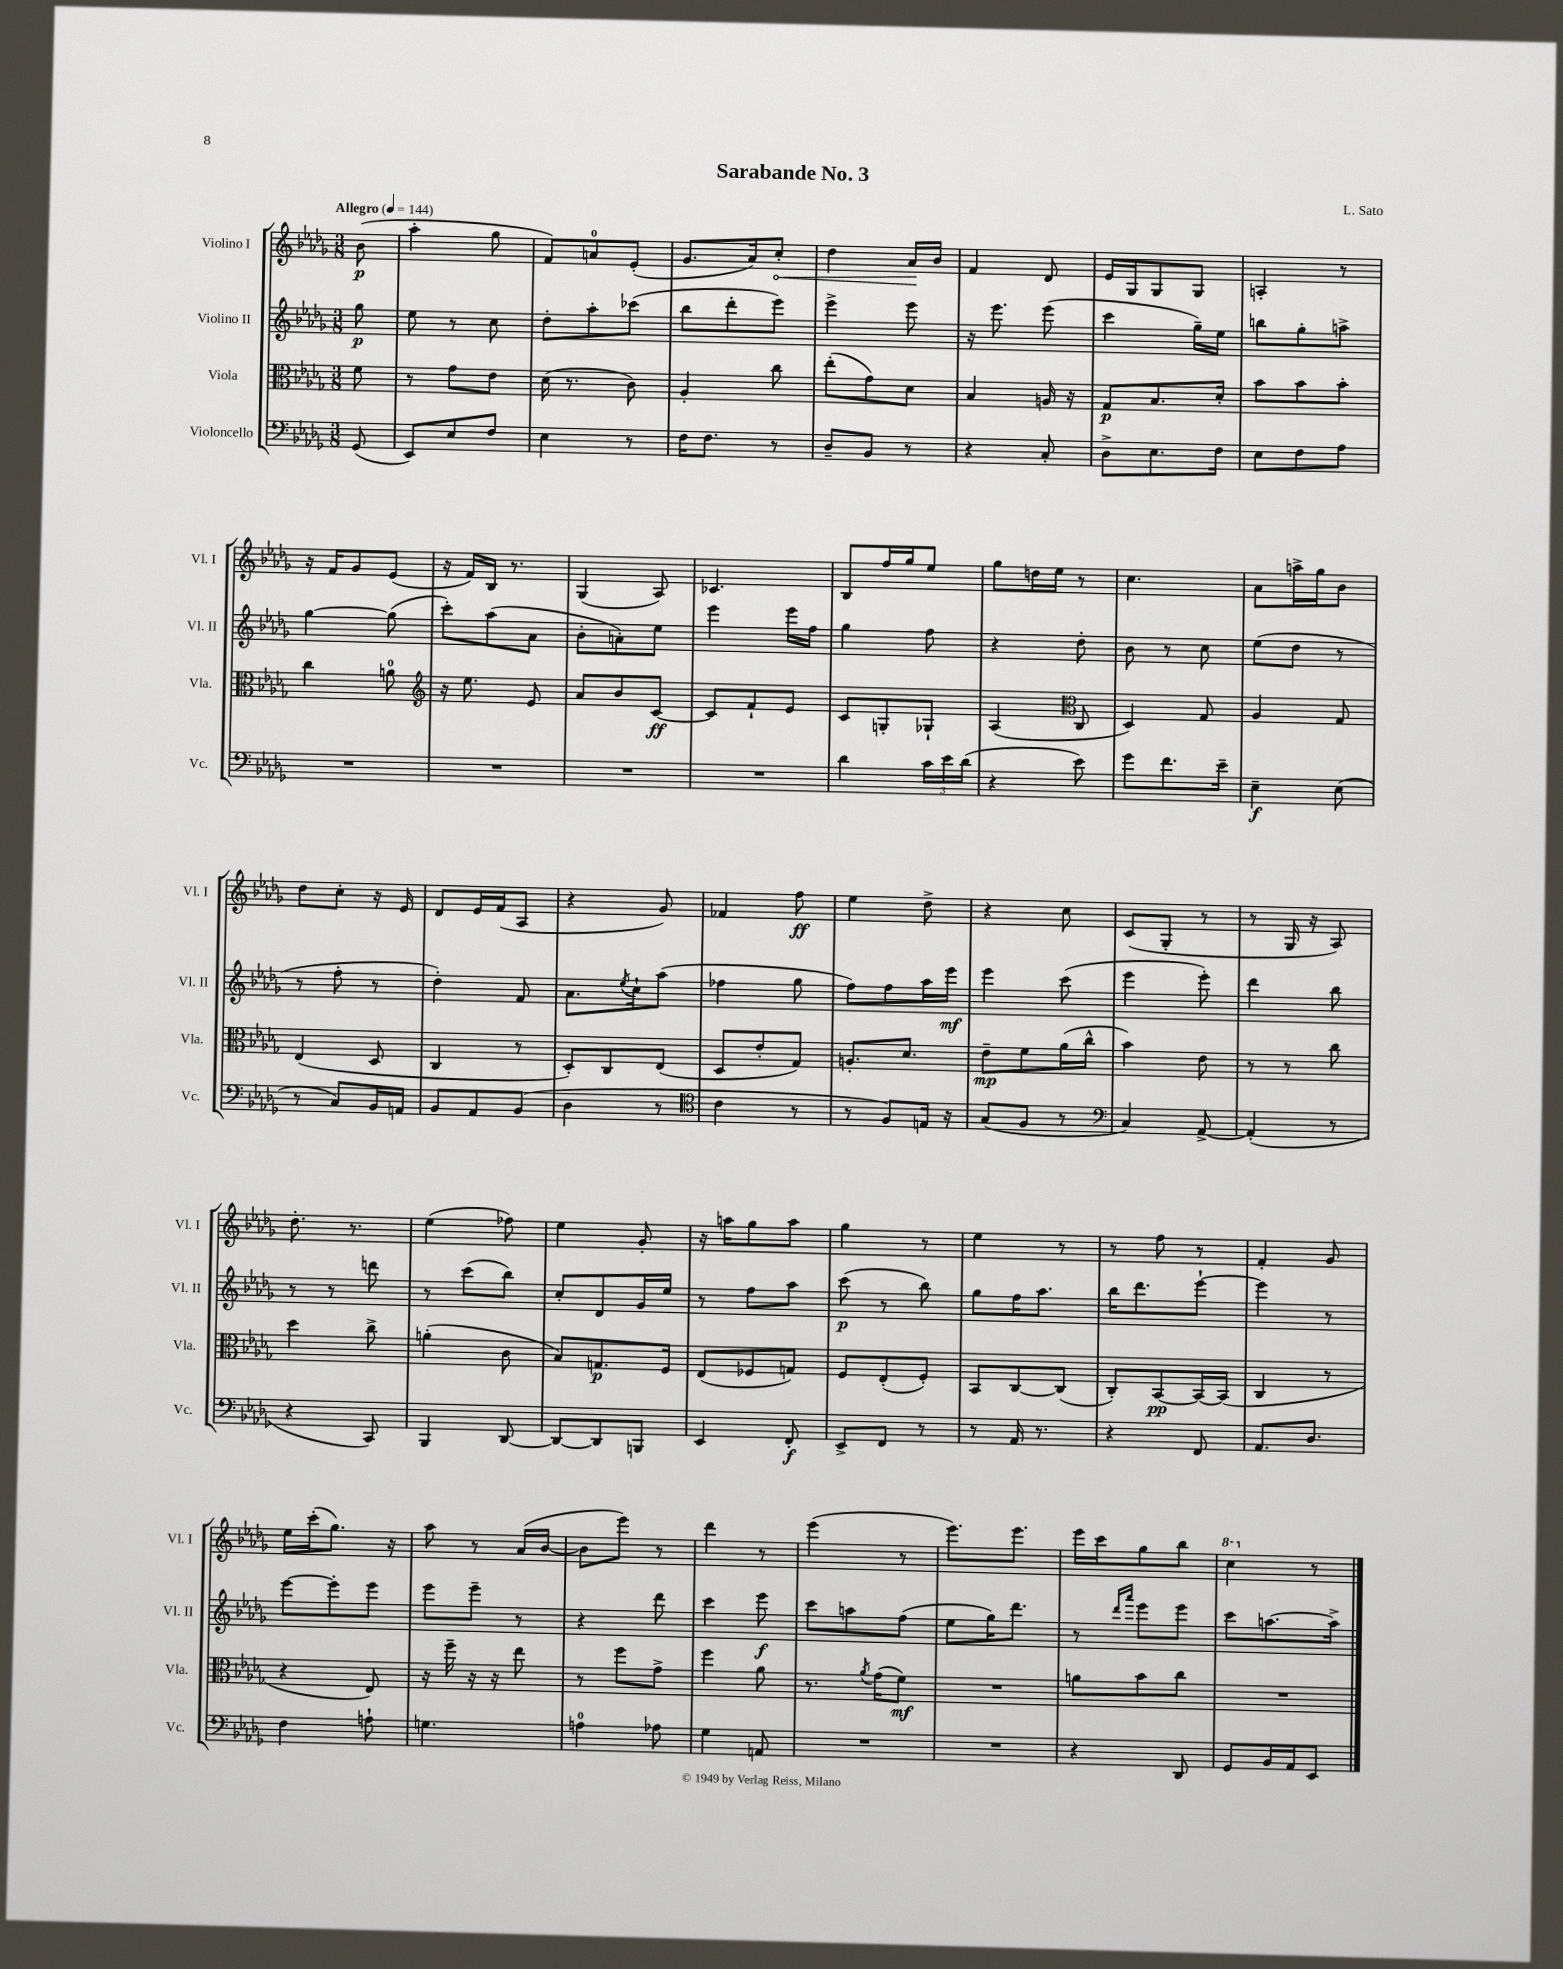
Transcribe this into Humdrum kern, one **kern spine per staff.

**kern	**kern	**kern	**kern
*staff4	*staff3	*staff2	*staff1
*clefF4	*clefC3	*clefG2	*clefG2
*k[b-e-a-d-g-]	*k[b-e-a-d-g-]	*k[b-e-a-d-g-]	*k[b-e-a-d-g-]
*M3/8	*M3/8	*M3/8	*M3/8
*MM144	*MM144	*MM144	*MM144
(8GG-	8f	8gg-	(8b-
=	=	=	=
8EE-)	8r	8ee-	4aa-'
8E-	8g-	8r	.
8F	8e-	8cc	8gg-
=	=	=	=
4E-	(16d-	8dd-'	8f)
.	8.r	.	.
.	.	8aa-'	8a
8r	8c)	(8ccc-	(8e-'
=	=	=	=
16F	4A-'	8bb-	8.g-
8.F	.	.	.
.	.	8ddd-'	.
.	.	.	16a-)
8r	8cc	8eee-)	8cc'
=	=	=	=
8D-~	(8ee-'	4eee-^	4dd-
8BB-	8g-)	.	.
8r	8d-	8eee-	16a-
.	.	.	16b-
=	=	=	=
4r	4B-	16r	4f
.	.	8.eee-	.
8C'	16A	(8eee-	8d-
.	16r	.	.
=	=	=	=
8D-^	8G-	4ccc	16e-
.	.	.	16G-
8.E-	8.B-	.	8G-
.	.	16gg-~)	8G-
16F	16d-'	16ee-	.
=	=	=	=
8E-	8b-	8bb	4A'
8F	8b-	8gg-'	.
8A-	8b-'	8aa^	8r
=	=	=	=
4.r	4cc	[4gg-	16r
.	.	.	16f
.	.	.	8g-
.	8a	(8gg-]	(8e-
=	=	=	=
*	*clefG2	*	*
4.r	16r	8ccc')	16r
.	8.ee-	.	16f)
.	.	(8aa-	16B-
.	.	.	8.r
.	8e-	8a-	.
=	=	=	=
4.r	8a-	8b-'	(4G-
.	8b-	8a')	.
.	[8c	8ee-	8A-)
=	=	=	=
4.r	8c]	4eee-	4.c-
.	8f`	.	.
.	8e-	16eee-	.
.	.	16ff	.
=	=	=	=
4d-	8c	4gg-	8B-
.	8G'	.	16ff
.	.	.	16gg-
24c	8G-`	8ff	8ee-
24e-	.	.	.
(24d-	.	.	.
=	=	=	=
4r	(4A-	4r	8gg-
.	.	.	16dd
.	.	.	16ee-
*	*clefC3	*	*
8e-)	8C	8dd-'	8r
=	=	=	=
8g-	4D-)	8b-	4.cc
8.f	.	8r	.
.	8G-	8cc	.
16e-~	.	.	.
=	=	=	=
4E-~	4A-	(8ee-	8a-
.	.	8dd-	16aa^
.	.	.	16gg-
(8E-	8G-	8r	8b-
=	=	=	=
8r	(4E-	8r	8dd-
8C)	.	8ff'	8cc'
16BB-	8D-	8r	16r
16AA	.	.	16e-
=	=	=	=
8BB-	4C	4dd-')	8d-
8AA-	.	.	16e-
.	.	.	(16f
(8BB-	8r	8f	8A-
=	=	=	=
4D-	8D-')	8.a-	4r
.	8C	.	.
.	.	8qee-	.
.	.	16cc`	.
8r	(8E-	(8aa-	8g-)
=	=	=	=
*clefC4	*	*	*
4c	8D-	4ff-	4f-
.	8e-'	.	.
8r	8G-)	8gg-	8ff
=	=	=	=
8r	8.A'	8ff)	4ee-
8F)	.	8ff	.
.	8.d-	.	.
16E	.	16aa-	8dd-^
16r	.	16eee-	.
=	=	=	=
(8G-	8e-~	4eee-	4r
8F	8f	.	.
8r	(16a-	(8ccc	8cc
.	16cc^^	.	.
=	=	=	=
*clefF4	*	*	*
4C)	4b-)	4eee-	(8c
.	.	.	8G-'
[8AA-^	8e-	8eee-')	8r
=	=	=	=
(4AA-']	8r	4ddd-	8r
.	8r	.	16G-
.	.	.	16r
8r	8cc	8bb-	8A-)
=	=	=	=
4r	4dd-	8r	8.dd-'
.	.	8r	.
.	.	.	8.r
8CC)	8cc^	8ddd	.
=	=	=	=
4BBB-	(4a'	8r	(4ee-
.	.	(8ccc	.
[8DD-	8c	8bb-)	8ff-)
=	=	=	=
8DD-_	8B-)	8cc'	4ee-
8DD-]	8.G	8d-	.
8BBB	.	16g-	8g-'
.	16F	16ee-	.
=	=	=	=
4EE-	(8E-	8r	16r
.	.	.	16aa
.	8F-	8ff	8gg-
8FF'	8G)	8aa-	8aa
=	=	=	=
8EE-^	8F	(8ccc	4gg-
8FF	(8E-'	8r	.
8r	8F')	8bb-)	8r
=	=	=	=
8r	8BB-	8gg-	4ee-
16AA-	[8C	16ff	.
8.r	.	8.aa-	.
.	(8C]	.	8r
=	=	=	=
4r	8C')	16bb-	8r
.	.	8.ddd-	.
.	[8BB-	.	8ff
8FF	16BB-_	[8eee-`	8r
.	(16BB-]	.	.
=	=	=	=
8.AA-	4C	4eee-]	4f'
8.D-	.	.	.
.	8r	8r	8g-
=	=	=	=
4F	4r	[8eee-	16ee-
.	.	.	(16ccc'
.	.	8eee-']	8.gg-)
8A`	8E-)	8eee-	.
.	.	.	16r
=	=	=	=
4.G	16r	8eee-	8aa-
.	16ff~	.	.
.	16r	8eee-~	8r
.	16r	.	.
.	8ee-	8r	(16a-
.	.	.	[16b-
=	=	=	=
4A	8r	4r	8b-]
.	8ff	.	8eee-)
8A-	8g-^	8ddd-	8r
=	=	=	=
4G-	4ff	4ccc	4ddd-
8AA	8a-	8eee-	8r
=	=	=	=
4.r	8.r	8ccc	(4eee-
.	.	8aa	.
.	8qa-	.	.
.	(16g-	.	.
.	8f)	(8ff	8r
=	=	=	=
4.r	4.r	8ee-	8.eee-)
.	.	16gg-)	.
.	.	8.ddd-	8.eee-
=	=	=	=
4r	8a	8r	16eee-
.	.	.	16ccc
.	.	16qqddd-	.
.	.	16qqaaa-	.
.	8b-	8eee-	8gg-
8DD-	8cc	8eee-	8bb-
=	=	=	=
8GG-	4.r	8ccc	4ccc
16BB-	.	[8.aa	.
16AA-	.	.	.
8EE-	.	.	8r
.	.	16aa^]	.
==	==	==	==
*-	*-	*-	*-
